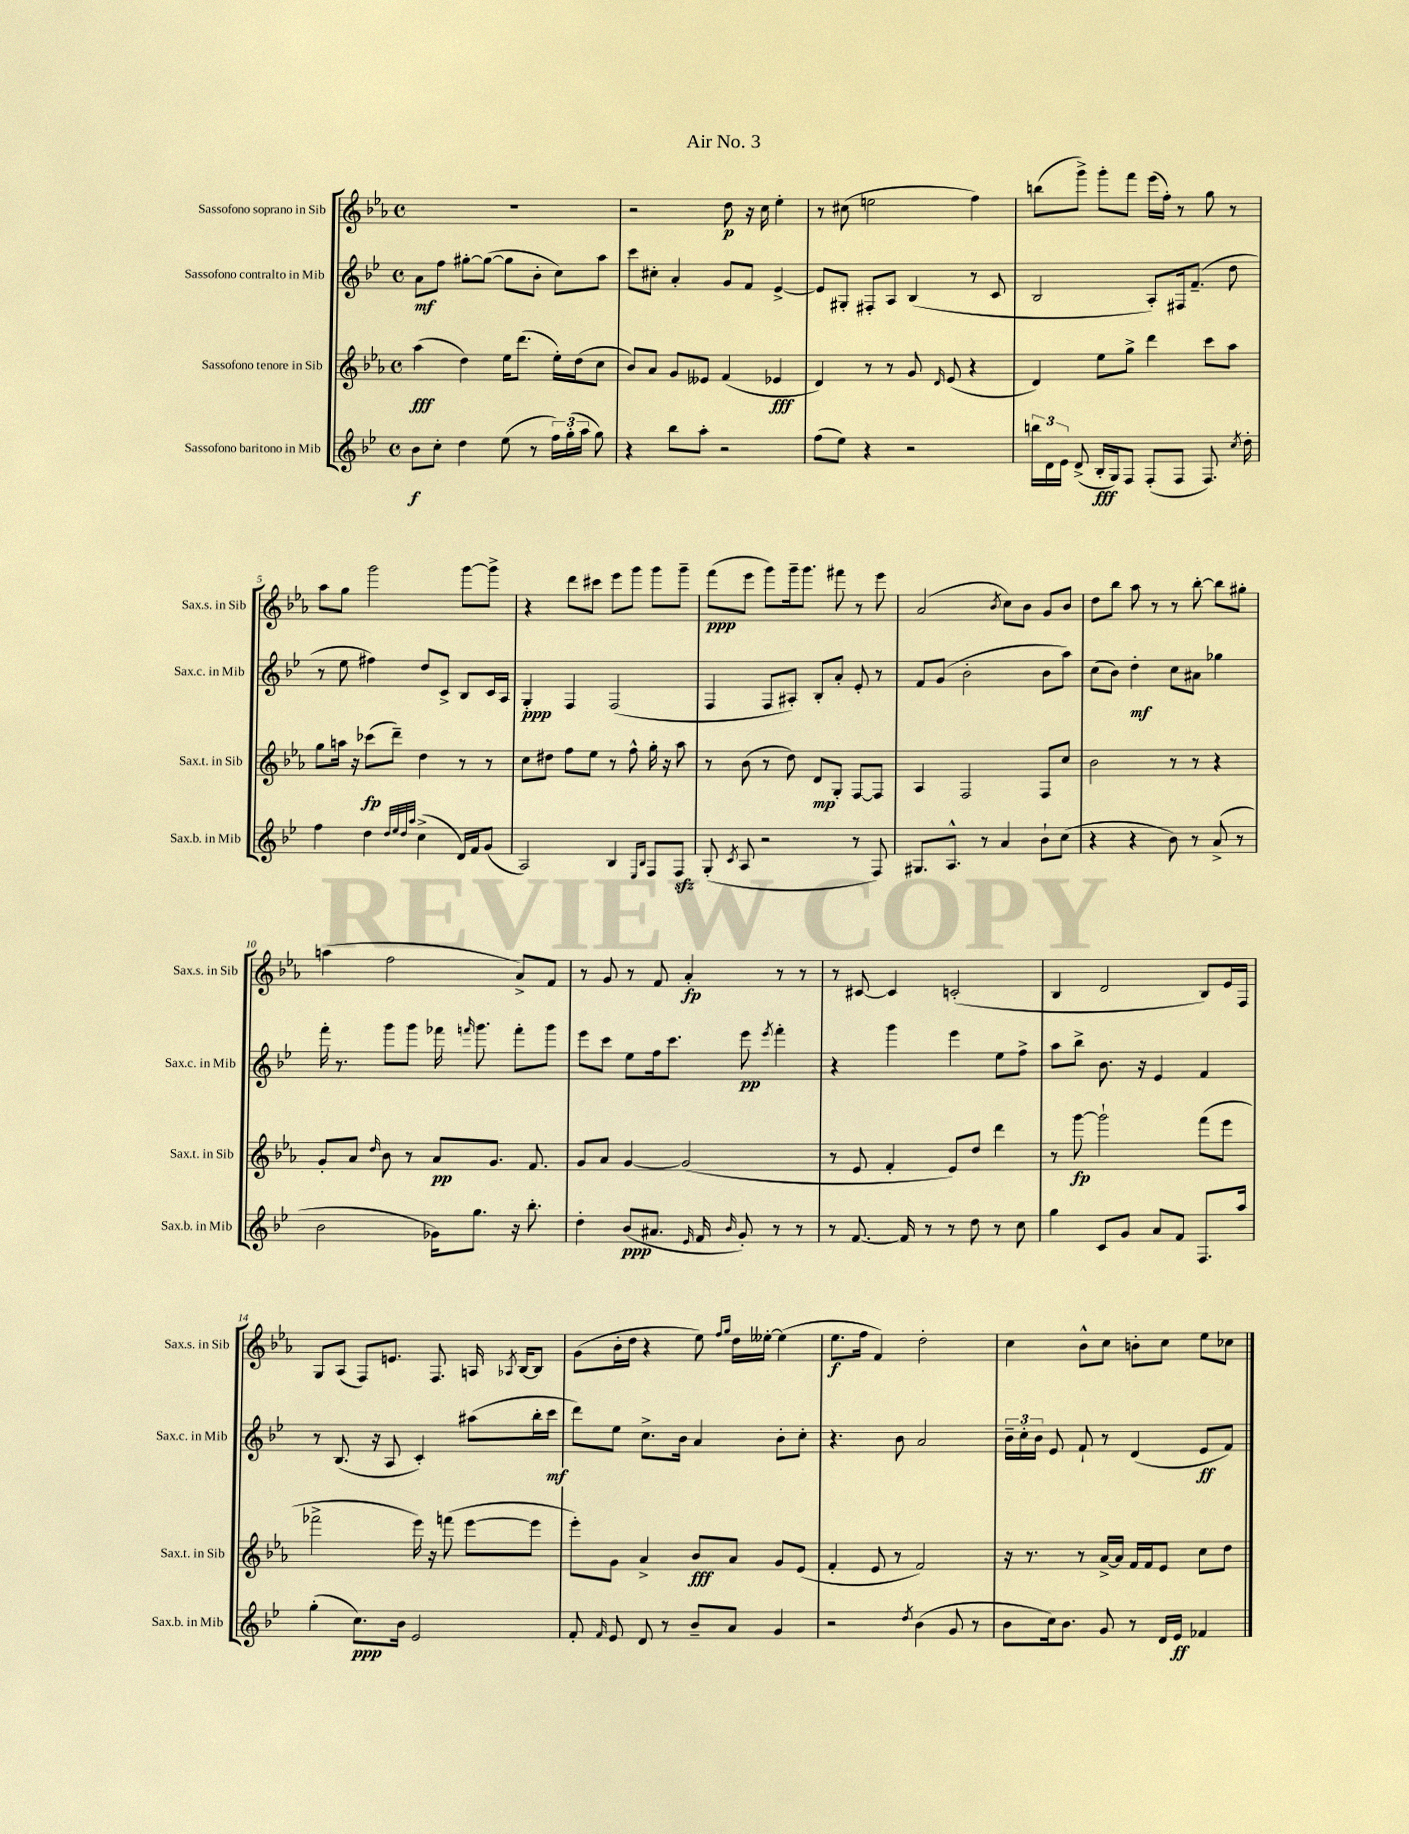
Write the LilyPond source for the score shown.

\header { title = "Air No. 3" }
<<
\new StaffGroup <<
\new Staff = "s0" \with { instrumentName = "Sassofono soprano in Sib" shortInstrumentName = "Sax.s. in Sib" } {
    \clef treble \key ees \major \defaultTimeSignature \time 4/4
    \autoBeamOff R1 |
    r2 d''8\p r16 c''16 ees''4-. |
    r8 cis''8( e''2 f''4) |
    b''8[( g'''8]->) g'''8[-. f'''8] ees'''16[( f''16]-.) r8 g''8 r8 |
    aes''8[ g''8] g'''2 g'''8[~ g'''8]-> |
    r4 d'''8[ cis'''8] ees'''8[ g'''8] g'''8[ g'''8]-- |
    f'''8[\ppp( ees'''8] g'''8[) g'''16-- g'''8.] fis'''8 r8 ees'''8 |
    aes'2( \acciaccatura { bes'8 } c''8[) bes'8] g'8[ bes'8] |
    d''8[ bes''8] aes''8 r8 r8 bes''8~-. bes''8[ gis''8]-. |
    a''4( f''2 aes'8[->) f'8] |
    r8 g'8 r8 f'8 aes'4-.\fp r8 r8 |
    r8 cis'8~ cis'4 c'2-.( |
    bes4 d'2 bes8[) ees'16 f16] |
    g8[ aes8]( f8[) e'8.] f8. a16 \acciaccatura { aes8 } bes16[~ bes8] |
    g'8[( bes'16-. d''16] r4 ees''8) \grace { f''16[ g''16] } d''16[ eeses''16]~-. eeses''4( |
    ees''8.[\f f''16] f'4) d''2-. |
    c''4 bes'8[-^ c''8] b'8[-. c''8] ees''8[ ces''8] \bar "|." |
}
\new Staff = "s1" \with { instrumentName = "Sassofono contralto in Mib" shortInstrumentName = "Sax.c. in Mib" } {
    \clef treble \key bes \major \defaultTimeSignature \time 4/4
    \autoBeamOff a'8[\mf f''8] gis''8[~-. gis''8]~( gis''8[ bes'8]-. c''8[) a''8] |
    c'''8[ cis''8]-. a'4-. g'8[ f'8] ees'4~-> |
    ees'8[ gis8]-. fis8[-. a8] bes4( r8 c'8 |
    bes2 a8[-.) fis16 f'8.]--( d''8 |
    r8 ees''8 fis''4) d''8[ c'8]-> bes8[ c'16 a16] |
    g4-.\ppp f4 f2( |
    f4 f8[ ais8]-.) bes8[-. a'8]-. ees'8-. r8 |
    f'8[ g'8]( bes'2-. bes'8[ a''8]) |
    c''8[( bes'8]) d''4-.\mf c''8[ ais'8] ges''4 |
    f'''16-. r8. g'''8[ g'''8] fes'''16 \grace { f'''16 } g'''8. f'''8[-. g'''8] |
    ees'''8[ c'''8] ees''8[ f''16 c'''8.] ees'''8\pp \acciaccatura { ees'''8 } f'''4-. |
    r4 g'''4 ees'''4 ees''8[ f''8]-> |
    a''8[ bes''8]-> bes'8. r16 ees'4 f'4 |
    r8 bes8.( r16 a8 c'4-.) ais''8[( bes''16-. c'''16]\mf |
    d'''8[) ees''8] c''8.[-> bes'16] a'4 bes'8[-. c''8]-. |
    r4. bes'8 a'2 |
    \tuplet 3/2 { bes'16[-- c''16-. bes'16] } ees'8 f'8-! r8 d'4( ees'8[\ff f'8]) \bar "|." |
}
\new Staff = "s2" \with { instrumentName = "Sassofono tenore in Sib" shortInstrumentName = "Sax.t. in Sib" } {
    \clef treble \key ees \major \defaultTimeSignature \time 4/4
    \autoBeamOff aes''4\fff( d''4) ees''16[ d'''8.]( ees''16[-.) d''16( c''8] |
    bes'8[) aes'8] g'8[ eeses'8] f'4( ees'4\fff |
    d'4) r8 r8 g'8 \grace { d'16 } ees'8( r4 |
    d'4) ees''8[ g''8]-> d'''4 c'''8[ aes''8] |
    g''8[ a''16] r16 ces'''8[\fp( d'''8]--) d''4 r8 r8 |
    c''8[ dis''8] f''8[ ees''8] r8 f''8-^ g''16-. r16 aes''8 |
    r8 bes'8( r8 d''8) d'8[\mp g8]-. f8[~ f8] |
    aes4 f2 f8[ c''8] |
    bes'2 r8 r8 r4 |
    g'8[-. aes'8] \grace { d''16 } bes'8 r8 aes'8[\pp g'8.] f'8. |
    g'8[ aes'8] g'4~ g'2( |
    r8 ees'8 f'4-. ees'8[) d''8] d'''4 |
    r8 g'''8~\fp g'''2-! f'''8[( ees'''8] |
    fes'''2-> ees'''16) r16 f'''8( ees'''8[~ ees'''8] |
    ees'''8[-.) g'8] aes'4-> bes'8[\fff aes'8] g'8[ ees'8]( |
    f'4-. ees'8 r8 f'2) |
    r16 r8. r8 aes'16[~-> aes'16] f'16[ f'16 ees'8] c''8[ d''8] \bar "|." |
}
\new Staff = "s3" \with { instrumentName = "Sassofono baritono in Mib" shortInstrumentName = "Sax.b. in Mib" } {
    \clef treble \key bes \major \defaultTimeSignature \time 4/4
    \autoBeamOff bes'8[\f c''8]-. d''4 ees''8( r8 \tuplet 3/2 { f''16[) g''16-.( a''16] } g''8) |
    r4 bes''8[ a''8]-. r2 |
    f''8[( ees''8]) r4 r2 |
    \tuplet 3/2 { b''16[ d'16 ees'16] } d'8->( bes16[-.\fff g16) f8] f8[-.( f8] f8.) \acciaccatura { c''8 } d''16-. |
    f''4 d''4 \grace { d''32[ ees''32 d''32 a''32] } c''4->( d'16[) f'16 g'8]( |
    a2) bes4 \grace { ees16[ bes16] } f8[ f8]\sfz |
    g8-.( \acciaccatura { c'8 } a8 r2 r8 f8) |
    gis8.[ a8.]-^ r8 a'4 bes'8[-! c''8]( |
    r4 r4 bes'8) r8 a'8->( r8 |
    bes'2 ges'16[) g''8.] r16 bes''8.-. |
    d''4-. bes'8[\ppp( ais'8.] \grace { ees'16 } f'16 \grace { bes'16 } g'8-.) r8 r8 |
    r8 f'8.~ f'16 r8 r8 d''8 r8 c''8 |
    g''4 c'8[ g'8] a'8[ f'8] f8.[ a''16] |
    g''4-.( c''8.[\ppp) bes'16] ees'2 |
    f'8-. \grace { f'16 } ees'8 d'8 r8 bes'8[-- a'8] g'4 |
    r2 \acciaccatura { d''8 } bes'4( g'8 r8 |
    bes'8[ c''16) bes'8.] g'8 r8 d'16[ ees'16]\ff fes'4 \bar "|." |
}
>>
>>
